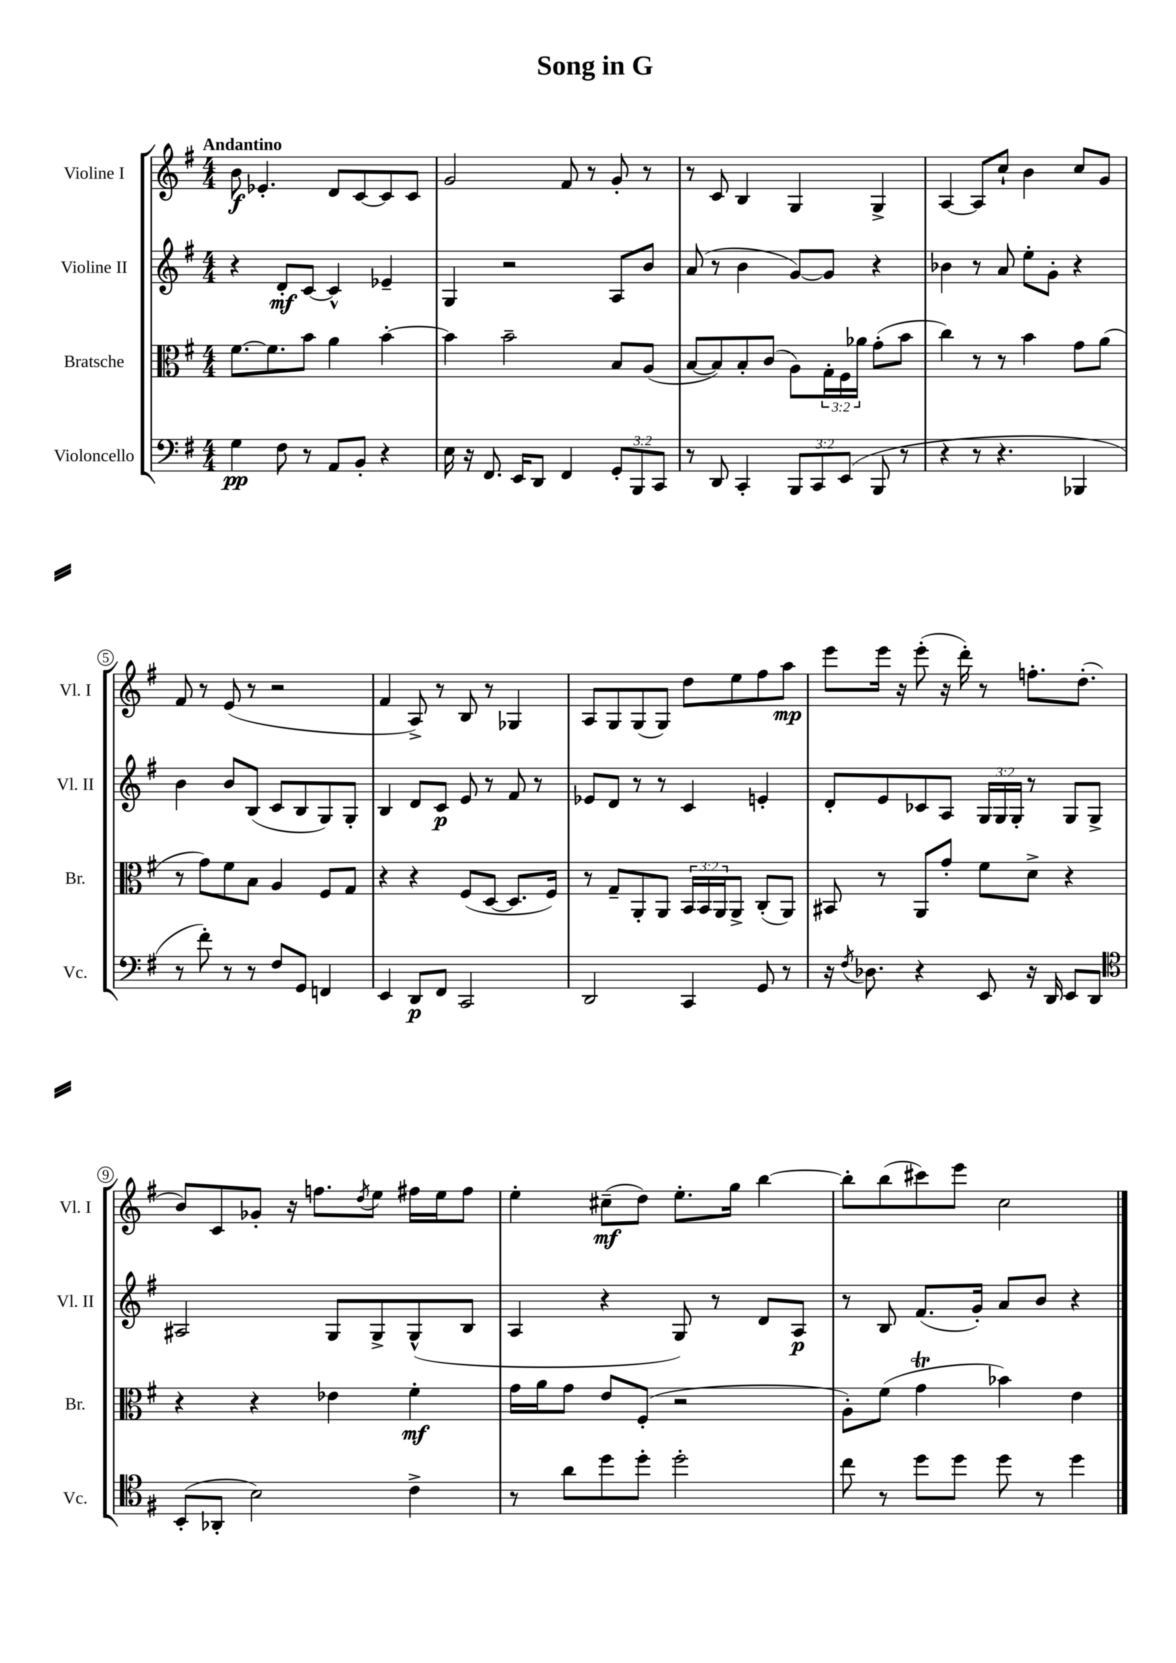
\header { title = "Song in G" }
<<
\new StaffGroup <<
\new Staff = "s0" \with { instrumentName = "Violine I" shortInstrumentName = "Vl. I" } {
    \clef treble \key g \major \numericTimeSignature \time 4/4 \tempo "Andantino"
    b'8\f ees'4.-. d'8 c'8~ c'8 c'8 |
    g'2 fis'8 r8 g'8-. r8 |
    r8 c'8 b4 g4 g4-> |
    a4~ a8 c''8-! b'4 c''8 g'8 |
    fis'8 r8 e'8( r8 r2 |
    fis'4 a8->) r8 b8 r8 ges4 |
    a8 g8 g8( g8) d''8 e''8 fis''8 a''8\mp |
    e'''8 e'''16 r16 e'''8-.( r16 d'''16-.) r8 f''8.-. d''8.-.( |
    b'8) c'8 ges'8-. r16 f''8. \acciaccatura { d''8 } e''8 fis''16 e''16 fis''8 |
    e''4-. cis''8--\mf( d''8) e''8.-. g''16 b''4~ |
    b''8-. b''8( cis'''8) e'''8 c''2 \bar "|." |
}
\new Staff = "s1" \with { instrumentName = "Violine II" shortInstrumentName = "Vl. II" } {
    \clef treble \key g \major \numericTimeSignature \time 4/4 \override Staff.TupletNumber.text = #tuplet-number::calc-fraction-text
    r4 d'8-.\mf c'8~ c'4-^ ees'4-- |
    g4 r2 a8 b'8 |
    a'8( r8 b'4 g'8~) g'8 r4 |
    bes'4 r8 a'8 e''8-. g'8-. r4 |
    b'4 b'8 b8( c'8 b8 g8) g8-. |
    b4 d'8 c'8\p e'8 r8 fis'8 r8 |
    ees'8 d'8 r8 r8 c'4 e'4-. |
    d'8-. e'8 ces'8 a8 \tuplet 3/2 { g16 g16 g16-. } r8 g8 g8-> |
    ais2 g8 g8-> g8-^( b8 |
    a4 r4 g8) r8 d'8 a8\p |
    r8 b8 fis'8.( g'16-.) a'8 b'8 r4 \bar "|." |
}
\new Staff = "s2" \with { instrumentName = "Bratsche" shortInstrumentName = "Br." } {
    \clef alto \key g \major \numericTimeSignature \time 4/4 \override Staff.TupletNumber.text = #tuplet-number::calc-fraction-text
    fis'8.~ fis'8. b'8 a'4 b'4~-. |
    b'4 b'2-- b8 a8( |
    b8~ b8) b8-. c'8( a8) \tuplet 3/2 { g16-. fis16 aes'16 } g'8-.( b'8 |
    c''4) r8 r8 b'4 g'8 a'8( |
    r8 g'8) fis'8 b8 a4 fis8 g8 |
    r4 r4 fis8( d8~ d8. fis16) |
    r8 g8-- a,8-. a,8 \tuplet 3/2 { b,16 b,16 a,16 } a,8-> c8-.( a,8) |
    bis,8 r8 a,8 g'8-. fis'8 d'8-> r4 |
    r4 r4 ees'4 fis'4-.\mf |
    g'16 a'16 g'8 e'8 fis8-.( r2 |
    a8-.) fis'8( g'4\trill bes'4) e'4 \bar "|." |
}
\new Staff = "s3" \with { instrumentName = "Violoncello" shortInstrumentName = "Vc." } {
    \clef bass \key g \major \numericTimeSignature \time 4/4 \override Staff.TupletNumber.text = #tuplet-number::calc-fraction-text
    g4\pp fis8 r8 a,8 b,8-. r4 |
    e16 r16 fis,8. e,16 d,8 fis,4 \tuplet 3/2 { g,8-. b,,8 c,8 } |
    r8 d,8 c,4-. \tuplet 3/2 { b,,8 c,8 e,8( } b,,8 r8 |
    r4 r8 r4. bes,,4 |
    r8 fis'8-.) r8 r8 fis8 g,8 f,4 |
    e,4 d,8\p fis,8 c,2 |
    d,2 c,4 g,8 r8 |
    r16 \acciaccatura { fis8 } des8. r4 e,8 r16 d,16 e,8 d,8 |
    \clef tenor b,8-.( aes,8-. b2) c'4-> |
    r8 a'8 d''8 d''8-. d''2-. |
    c''8 r8 d''8 d''8 d''8 r8 d''4 \bar "|." |
}
>>
>>
\layout { \context { \Score \override BarNumber.stencil = #(make-stencil-circler 0.1 0.3 ly:text-interface::print) } }
